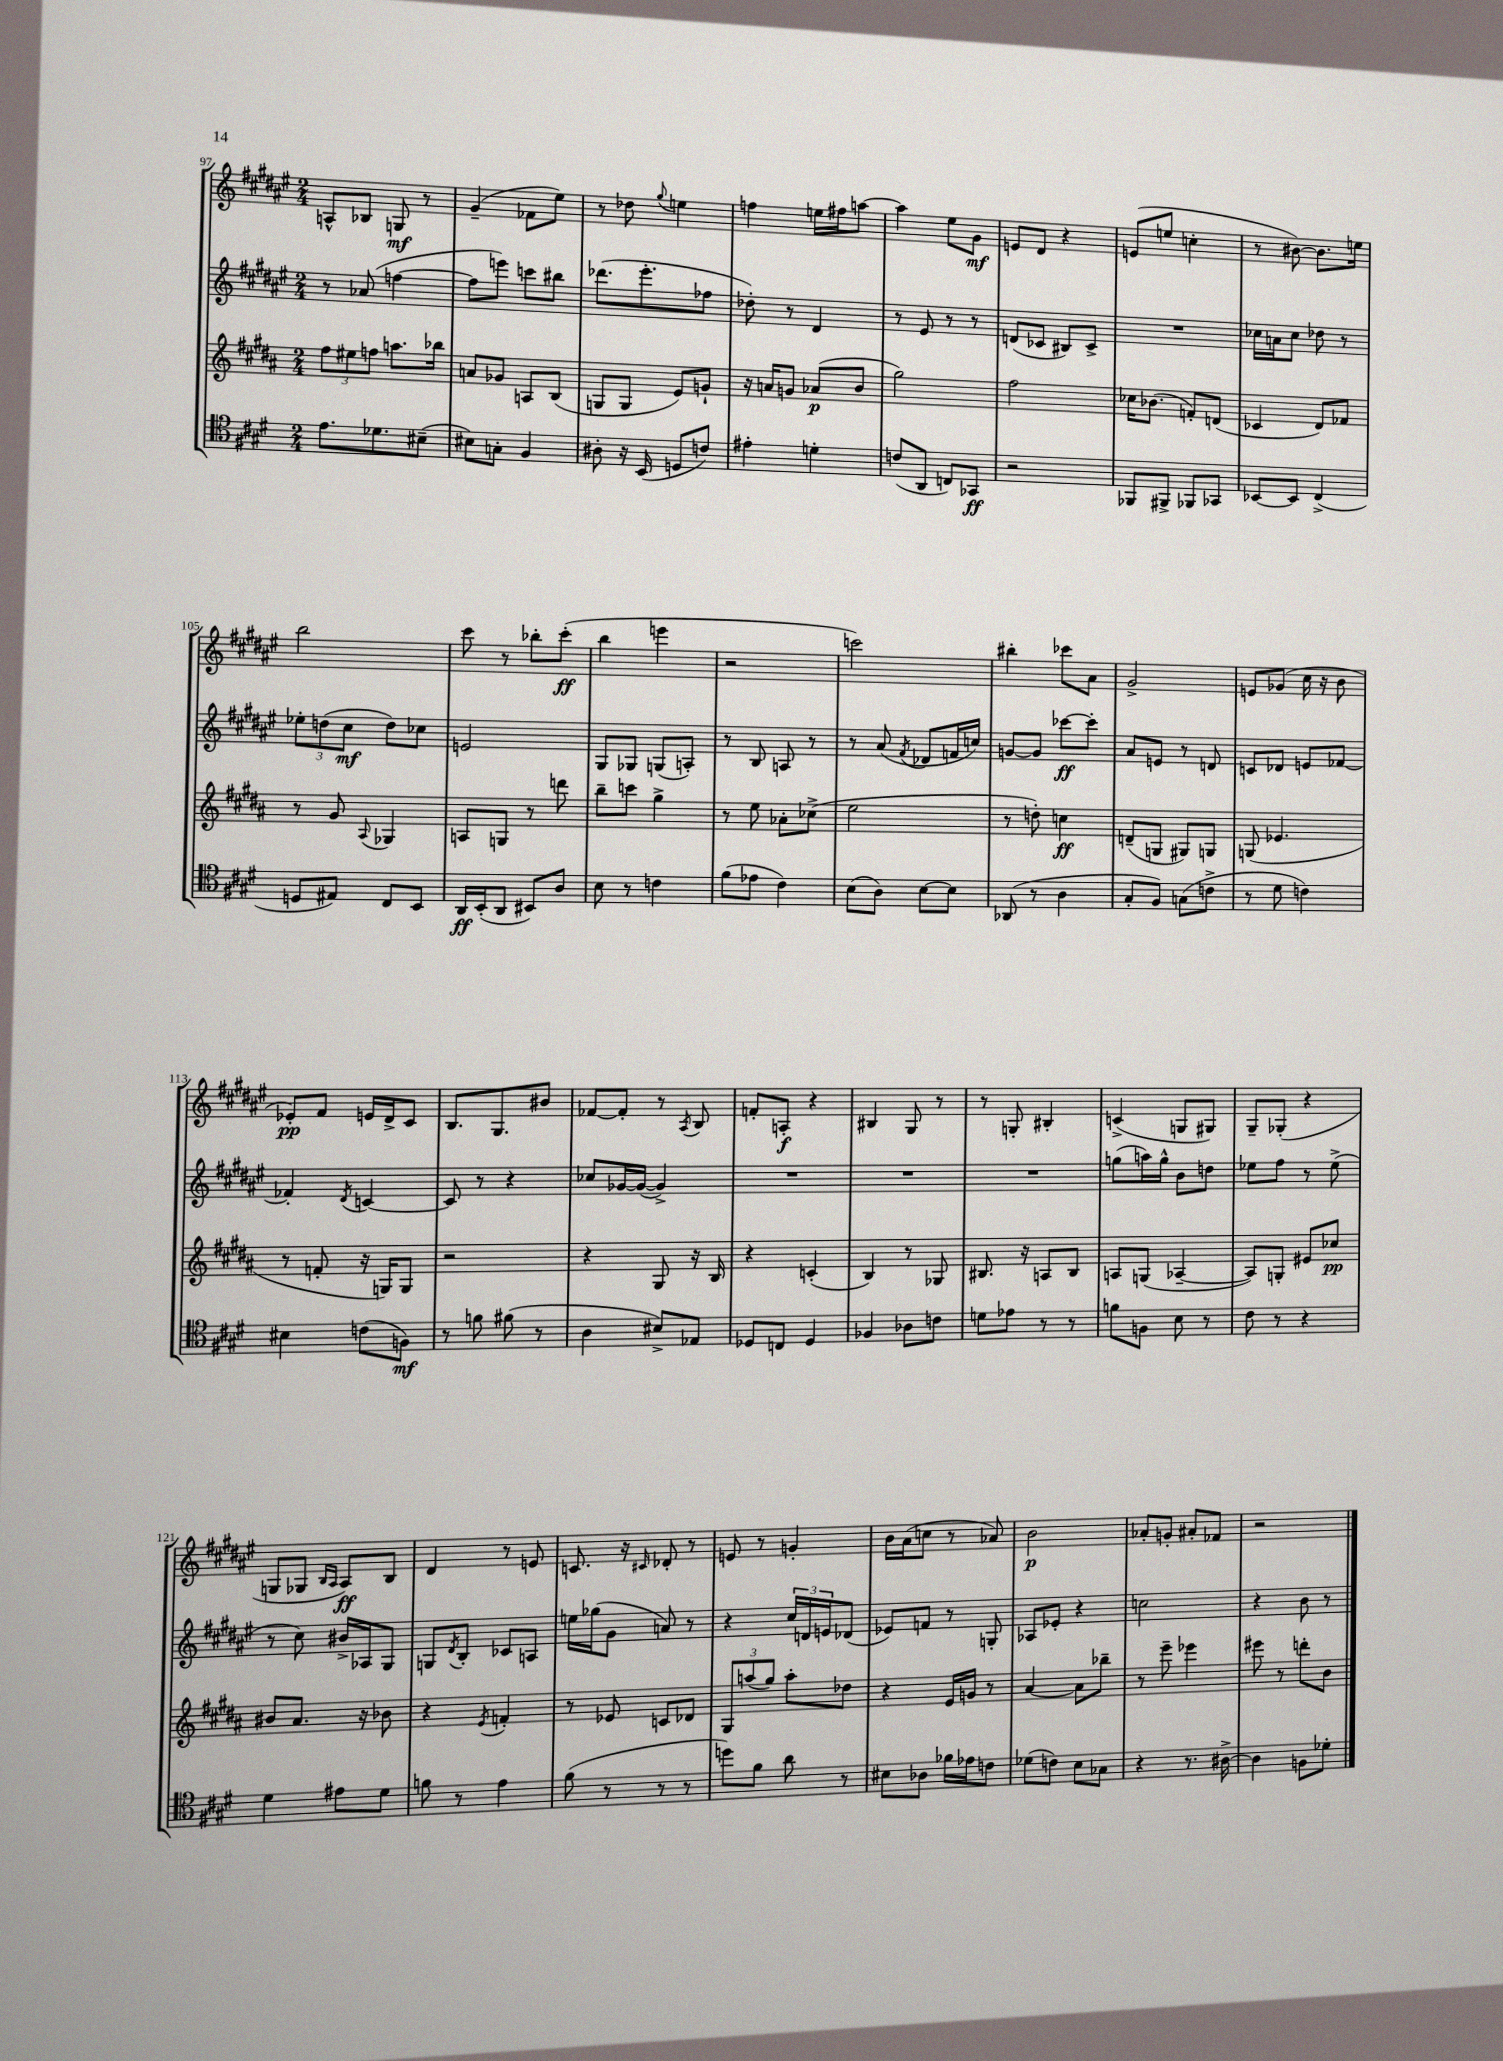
<<
\new StaffGroup <<
\new Staff = "s0" {
    \clef treble \key fis \major \numericTimeSignature \time 2/4
    a8-^ bes8 g8\mf r8 |
    gis'4--( fes'8 eis''8) |
    r8 des''8 \appoggiatura { gis''8 } e''4 |
    f''4 e''16 fis''16 a''8~ |
    a''4 eis''8 gis'8\mf |
    e'8 dis'8 r4 |
    e'8( e''8 c''4-. |
    r8 bis'8~) bis'8. e''16 |
    b''2 |
    cis'''8 r8 bes''8-. cis'''8-.\ff( |
    b''4 e'''4 |
    r2 |
    c'''2) |
    bis''4-. ces'''8 ais'8 |
    gis'2-> |
    e'8 ges'8( cis''16 r16 b'8 |
    ees'8-.\pp) fis'8 e'16 dis'16-> cis'8 |
    b8. gis8. bis'8 |
    fes'8~ fes'8-. r8 \acciaccatura { ais8 } b8 |
    f'8-. a8-.\f r4 |
    bis4 gis8 r8 |
    r8 g8-. bis4-. |
    c'4->( g8 gis8) |
    gis8-- ges8-.( r4 |
    g8 ges8 \grace { b16 ais16 } ais8\ff) b8 |
    dis'4 r8 e'8 |
    c'8. r16 \grace { cis'16 } des'8-. r8 |
    e'8 r8 g'4-. |
    b'16 ais'16( c''8 r8 aes'8) |
    b'2\p |
    aes'8-. g'8-. ais'8-. fes'8 |
    r2 \bar "|." |
}
\new Staff = "s1" {
    \clef treble \key fis \major \numericTimeSignature \time 2/4
    r8 aes'8( f''4~ |
    f''8 e'''8) c'''8 bis''8 |
    des'''8.( eis'''8.-. fes''8 |
    des''8-.) r8 dis'4 |
    r8 eis'8 r8 r8 |
    d'8( ces'8 bis8) ces'8-> |
    R2 |
    ces''16 a'16 ces''8 des''8 r8 |
    \tuplet 3/2 { ees''8-. d''8( cis''8\mf } d''8) ces''8 |
    e'2 |
    gis8 ges8 g8( a8-.) |
    r8 b8 a8 r8 |
    r8 ais'8( \acciaccatura { fis'8 } des'8 f'16 c''16) |
    g'8~ g'8 ces'''8~\ff ces'''8-. |
    ais'8 e'8 r8 d'8 |
    c'8 des'8 e'8 fes'8~ |
    fes'4-. \acciaccatura { dis'8 } c'4~ |
    c'8 r8 r4 |
    ces''8 ges'16~ ges'16~( ges'4->) |
    R2 |
    R2 |
    R2 |
    g''8( a''16) g''16-^ b'8 d''8 |
    ees''8 fis''8 r8 ees''8->( |
    r8 cis''8) bis'16-> aes16 gis8 |
    g8 \acciaccatura { dis'8 } b8-. ces'8 a8 |
    e''16 ges''16( gis'8 a'8) r8 |
    r4 \tuplet 3/2 { cis''16 d'16 e'16 } des'8( |
    ees'8) f'8 r8 g8-. |
    aes8 ees'8-. r4 |
    c''2 |
    r4 b'8 r8 \bar "|." |
}
\new Staff = "s2" {
    \clef treble \key b \major \numericTimeSignature \time 2/4
    \tuplet 3/2 { fis''8 eis''8 f''8 } a''8. bes''16 |
    a'8 ges'8 a8 b8( |
    g8 g8 e'8) g'8-! |
    r16 a'16 g'8 aes'8\p( b'8 |
    gis''2) |
    fis''2 |
    ces''16 bes'8.( f'8-.) d'8( |
    ces'4 dis'8) fes'8 |
    r8 gis'8 \appoggiatura { ais8 } ges4 |
    a8 g8 r8 d'''8 |
    b''8-- c'''8 gis''4-> |
    r8 e''8 aes'8-. ces''8->( |
    e''2 |
    r8 d''8-.) c''4\ff |
    d'8--( g8 gis8) g8 |
    g8( ees'4. |
    r8 f'8-. r16 g16) g8 |
    r2 |
    r4 gis8 r16 b16 |
    r4 c'4-.( |
    b4) r8 ges8 |
    bis8. r16 a8 bis8 |
    a8 g8( aes4~-- |
    aes8) g8-. eis'8 ces''8\pp |
    bis'8 ais'8. r16 bes'8 |
    r4 \acciaccatura { e'8 } f'4-. |
    r8 ees'8 c'8 des'8 |
    \tuplet 3/2 { gis8 a''8( gis''8) } a''8-. des''8 |
    r4 e'16 g'16 r8 |
    ais'4~ ais'8 bes''8-- |
    r8 e'''8-- ees'''4 |
    eis'''8 r8 d'''8-. b'8 \bar "|." |
}
\new Staff = "s3" {
    \clef tenor \key e \major \numericTimeSignature \time 2/4
    e'8. des'8. bis8--( |
    bis8) g8-. fis4 |
    ais8-. r16 b,16( d8 c'8) |
    eis'4-. d'4-. |
    c'8( a,8 c8) ges,8\ff |
    r2 |
    fes,8 fis,8-> fes,8 ges,8 |
    bes,8~ bes,8 cis4->( |
    d8 eis8) cis8 b,8 |
    a,16\ff b,16-.( a,8 bis,8) a8 |
    b8 r8 c'4 |
    fis'8( ees'8 cis'4) |
    b8( a8) b8~ b8 |
    aes,8( r8 a4 |
    gis8-. fis8) g8( c'8-> |
    r8 dis'8 c'4) |
    bis4 c'8( f8\mf) |
    r8 f'8 fis'8( r8 |
    a4 bis8->) ees8 |
    des8 c8 des4 |
    fes4 aes8 c'8 |
    d'8 ees'8 r8 r8 |
    f'8 f8 b8 r8 |
    cis'8 r8 r4 |
    dis'4 eis'8 dis'8 |
    f'8 r8 e'4 |
    fis'8( r8 r8 r8 |
    d''8) fis'8 a'8 r8 |
    bis8 aes8 fes'16 ees'16 c'8 |
    des'8( c'8) b8 ges8 |
    r4 r8. ais16~-> |
    ais4 f8 des'8-. \bar "|." |
}
>>
>>
\layout { \context { \Score currentBarNumber = #97 } }
